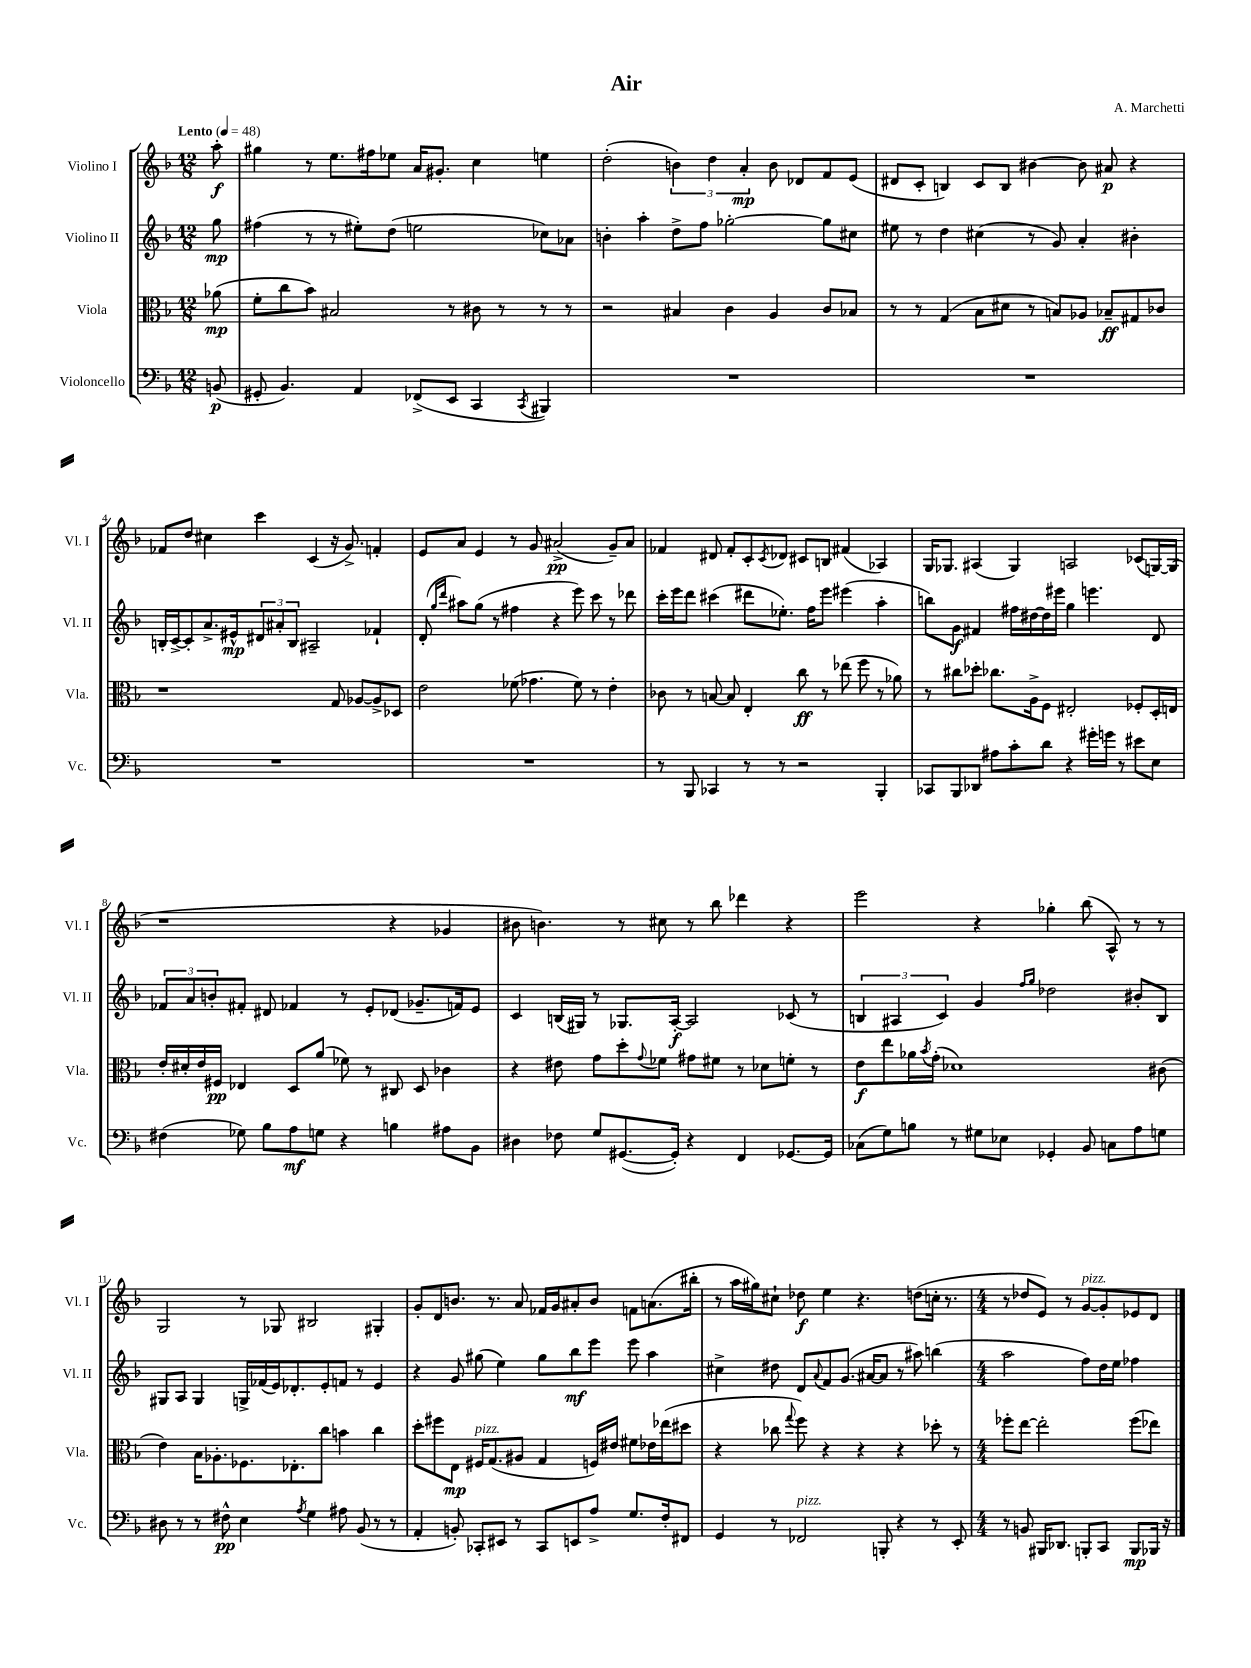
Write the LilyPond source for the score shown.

\header { title = "Air" composer = "A. Marchetti" }
<<
\new StaffGroup <<
\new Staff = "s0" \with { instrumentName = "Violino I" shortInstrumentName = "Vl. I" } {
    \clef treble \key f \major \numericTimeSignature \time 12/8 \partial 8 \tempo "Lento" 4 = 48
    a''8-.\f |
    gis''4 r8 e''8. fis''16 ees''8 a'16 gis'8.-. c''4 e''4 |
    d''2-.( \tuplet 3/2 { b'4) d''4 a'4-.\mp } b'8 des'8 f'8 e'8( |
    dis'8 c'8-. b4) c'8 b8 bis'4~ bis'8 ais'8\p r4 |
    fes'8 d''8 cis''4 c'''4 c'4( r16 g'8.->) f'4-. |
    e'8 a'8 e'4 r8 g'8 ais'2->\pp( g'8--) ais'8 |
    fes'4 dis'8 fes'8-. c'8-. \acciaccatura { c'8 } des'8 cis'8 b8 fis'4( aes4) |
    g16 ges8. ais4( ges4) a2 ces'8( g16~) g16( |
    r1 r4 ges'4 |
    bis'8 b'4.) r8 cis''8 r8 bes''8 des'''4 r4 |
    e'''2 r4 ges''4-. bes''8( a8-^) r8 r8 |
    g2 r8 ges8 bis2 gis4-. |
    g'8-. d'8 b'8. r8. a'8 fes'16 g'16 ais'8-. b'8 f'8 a'8.( bis''16-. |
    r8 a''16 gis''16) cis''8-! des''8\f e''4 r4. d''8( c''16-. r8. |
    \numericTimeSignature \time 4/4 r8 des''8 e'8) r8 g'8~^\markup { \italic "pizz." } g'8-. ees'8 d'8 \bar "|." |
}
\new Staff = "s1" \with { instrumentName = "Violino II" shortInstrumentName = "Vl. II" } {
    \clef treble \key f \major \numericTimeSignature \time 12/8 \partial 8
    g''8\mp |
    fis''4( r8 r8 eis''8-.) d''8( e''2 ces''8) aes'8 |
    b'4-. a''4-. d''8-> f''8 ges''2~-. ges''8 cis''8 |
    eis''8 r8 d''4 cis''4( r8 g'8) a'4-. bis'4-. |
    b16-. c'16~-> c'8-. a'8.-> eis'16-^\mp \tuplet 3/2 { dis'8 ais'8-. b8 } ais2-- fes'4-! |
    d'8-.( \grace { g''16 d'''16 } ais''8) g''8( r8 fis''4 r4 e'''8) c'''8 r8 des'''8 |
    c'''16-. e'''16 d'''8 cis'''4( dis'''8 ees''8.-.) f''16 e'''8 eis'''4( a''4-. |
    b''8) g'8\f fis'4 fis''16 dis''16~ dis''16 eis'''16 g''4 e'''4. d'8 |
    \tuplet 3/2 { fes'8 a'8 b'8-. } fis'8-. dis'8 fes'4 r8 e'8-. des'8( ges'8.-- f'16) e'8 |
    c'4 b16( gis16) r8 ges8. a16~-.\f a2 ces'8( r8 |
    \tuplet 3/2 { b4 ais4 c'4) } g'4 \grace { f''16 g''16 } des''2 bis'8-. b8 |
    gis8 a8 gis4 g16-> fes'16( e'16) des'8.-. e'8-. f'8 r8 e'4 |
    r4 g'8 gis''8( e''4) gis''8 bes''8\mf e'''8 e'''8 a''4 |
    cis''4-> dis''8 d'8 \appoggiatura { a'8 } f'8 g'8.( ais'16~ ais'8 r8 ais''8) b''4( |
    \numericTimeSignature \time 4/4 a''2 f''8) d''16 e''16 fes''4 \bar "|." |
}
\new Staff = "s2" \with { instrumentName = "Viola" shortInstrumentName = "Vla." } {
    \clef alto \key f \major \numericTimeSignature \time 12/8 \partial 8
    aes'8\mp( |
    f'8-. c''8 bes'8) bis2 r8 cis'8 r8 r8 r8 |
    r2 bis4 c'4 a4 c'8 bes8 |
    r8 r8 g4( bes8 dis'8 r8 b8) aes8 bes8--\ff gis8 ces'8 |
    r1 g8 aes8~ aes8-> des8 |
    e'2 fes'8( ges'4. fes'8) r8 e'4-. |
    ces'8 r8 b8~ b8 e4-. c''8\ff r8 ees''8( f''8 r8 aes'8) |
    r8 cis''8 des''8-. ces''8. a16-> f8 eis2-. fes8-. d16-. e16 |
    e'16-. dis'16-. e'16 fis16\pp ees4 d8 a'8( fes'8) r8 cis8 d8 ces'4 |
    r4 eis'8 g'8 d''8-. \appoggiatura { g'8 } fes'8 gis'8 fis'8 r8 des'8 f'8-. r8 |
    e'8\f e''8 aes'16 \acciaccatura { bes'8 } g'16-.( des'1) cis'8( |
    e'4) bes16 aes8.-. fes8. ees8.-. c''8 b'4 c''4 |
    d''8-. fis''8 e8\mp fis16^\markup { \italic "pizz." } g8.( ais8 g4 f16) eis'16 fis'8 ees'16 ees''16( dis''8 |
    r4 ces''8 \appoggiatura { g''8 } f''8) r4 r4 r4 des''8-. r8 |
    \numericTimeSignature \time 4/4 fes''8-. e''8~ e''2-. fes''8( ees''8) \bar "|." |
}
\new Staff = "s3" \with { instrumentName = "Violoncello" shortInstrumentName = "Vc." } {
    \clef bass \key f \major \numericTimeSignature \time 12/8 \partial 8
    b,8\p( |
    gis,8-. bes,4.) a,4 fes,8->( e,8 c,4 \acciaccatura { c,8 } bis,,4) |
    R1. |
    R1. |
    R1. |
    R1. |
    r8 bes,,8 ces,4 r8 r8 r2 bes,,4-. |
    ces,8 bes,,8 des,8 ais8 c'8-. d'8 r4 gis'16-. g'16 r8 eis'8 e8 |
    fis4( ges8) bes8 a8\mf g8 r4 b4 ais8 bes,8 |
    dis4 fes8 g8 gis,8.~( gis,16-.) r4 f,4 ges,8.~ ges,16 |
    ces8( g8) b8 r8 gis8 ees8 ges,4-. bes,8 c8 a8 g8 |
    dis8 r8 r8 fis8-^\pp e4 \acciaccatura { a8 } g4 ais8 bes,8( r8 r8 |
    a,4-. b,8-.) ces,8-. eis,8 r8 ces,8 e,8 a8-> g8. f16-. fis,8 |
    g,4 r8 fes,2^\markup { \italic "pizz." } b,,8-. r4 r8 e,8-. |
    \numericTimeSignature \time 4/4 r8 b,8 bis,,16 des,8. b,,8-. c,8 b,,8\mp bes,,16 r16 \bar "|." |
}
>>
>>
